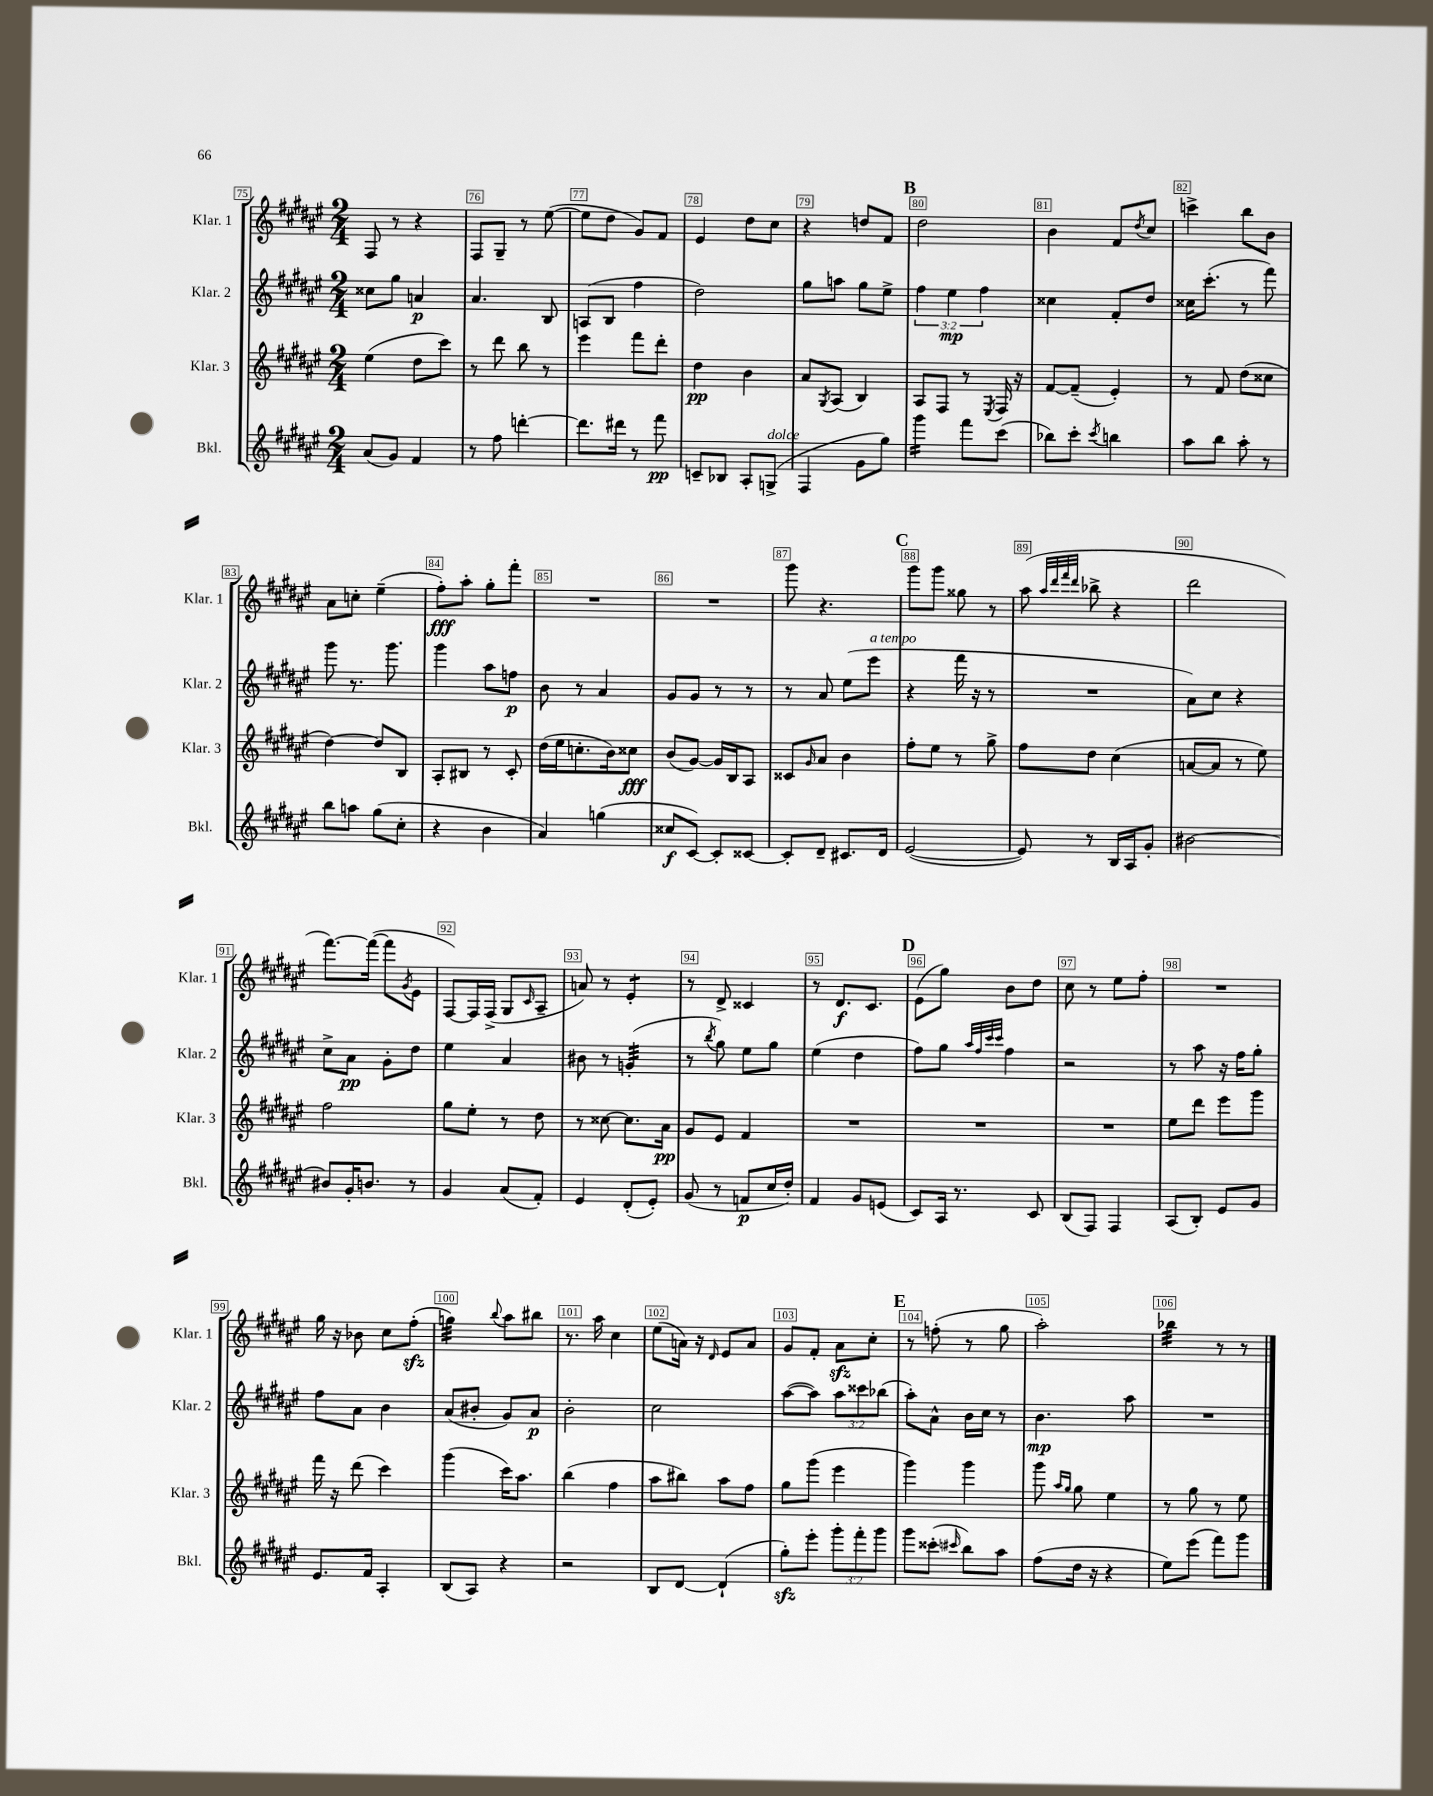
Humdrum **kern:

**kern	**kern	**kern	**kern
*staff4	*staff3	*staff2	*staff1
*clefG2	*clefG2	*clefG2	*clefG2
*k[f#c#g#d#a#e#]	*k[f#c#g#d#a#e#]	*k[f#c#g#d#a#e#]	*k[f#c#g#d#a#e#]
*M2/4	*M2/4	*M2/4	*M2/4
(8a#	(4ee#	8cc##	8F#
8g#)	.	8gg#	8r
4f#	8dd#	4a	4r
.	8ccc#)	.	.
=	=	=	=
8r	8r	4.a#	8F#
8ff#	8ddd#	.	8G#~
[4ddd'	8bb	.	8r
.	8r	8B	([8ee#
=	=	=	=
8.ddd]	4eee#	(8A	8ee#]
.	.	8B	8dd#
16ddd#	.	.	.
8r	8fff#	4ff#	8g#)
8fff#	8ddd#'	.	8f#
=	=	=	=
8c~	4dd#	2dd#)	4e#
8B-	.	.	.
8A#'	4b	.	8dd#
(8G^	.	.	8cc#
=	=	=	=
4F#	8a#	8gg#	4r
.	8qG#	.	.
.	(8A#	8aa	.
8g#	4B)	8gg#	8dd
8gg#)	.	8ee#^	8f#
=	=	=	=
4ggg#	8A#	6ff#	2dd#
.	8F#	.	.
.	.	6ee#	.
8fff#	8r	.	.
.	.	6ff#	.
.	8qE#	.	.
(8ccc#	16F#	.	.
.	16r	.	.
=	=	=	=
8bb-)	[8f#	4cc##	4b
8ccc#'	(8f#~]	.	.
8qccc#	.	.	.
4bb	4e#')	8f#'	8f#
.	.	.	8qdd#
.	.	8dd#	8cc#
=	=	=	=
8aa#	8r	16cc##	4ccc^
.	.	(8.ccc#'	.
8bb	8f#	.	.
8aa#'	(8dd#	8r	8bb
8r	8cc##	8fff#)	8b
=	=	=	=
8bb	[4dd#)	8ggg#	8a#
8aa	.	8.r	8cc'
(8gg#	8dd#]	.	(4ee#~
.	.	8.ggg#	.
8cc#'	8B	.	.
=	=	=	=
4r	8A#'	4ggg#	8ff#')
.	8B#	.	8aa#'
4b	8r	8aa#	8gg#'
.	8c#'	8ff	8fff#'
=	=	=	=
4a#)	(16dd#	8b	2r
.	16ee#	.	.
.	8.cc'	8r	.
(4gg	.	4a#	.
.	16b)	.	.
.	8cc##	.	.
=	=	=	=
8cc##	(8b	8g#	2r
[8c#)	[8g#)	8g#	.
8c#']	16g#]	8r	.
.	16B	.	.
[8c##	8A#	8r	.
=	=	=	=
8c##']	8c##	8r	8ggg#
.	16qqg#	.	.
8d#~	8a#	8a#	4.r
8.c#	4b	(8ee#	.
.	.	8eee#	.
16d#	.	.	.
=	=	=	=
([2e#	8ff#'	4r	8ggg#
.	8ee#	.	8ggg#
.	8r	16fff#	8gg##
.	.	16r	.
.	8gg#^	8r	8r
=	=	=	=
8e#])	8ff#	2r	(8aa#
.	.	.	32qqaa#
.	.	.	32qqddd#
.	.	.	32qqfff#
.	.	.	32qqddd#
8r	8dd#	.	8bb-^
16B	(4cc#	.	4r
16A#	.	.	.
8g#'	.	.	.
=	=	=	=
[2b#	[8a	8a#)	2ddd#
.	8a]	8cc#	.
.	8r	4r	.
.	8ee#)	.	.
=	=	=	=
8b#]	2ff#	8cc#^	[8.fff#)
16g#'	.	8a#	.
8.b	.	.	(16fff#_
.	.	8g#'	8fff#]
.	.	.	8qg#
8r	.	8dd#	8e#
=	=	=	=
4g#	8gg#	4ee#	[8F#)
.	8ee#'	.	16F#]
.	.	.	(16F#^
(8a#	8r	4a#	8G#
.	.	.	16qqc#
8f#')	8dd#	.	8A#~
=	=	=	=
4e#	8r	8b#	8a)
.	[8cc##	8r	8r
(8d#'	8.cc##]	(4g'	4e#'
8e#')	.	.	.
.	16a#	.	.
=	=	=	=
(8g#	8g#	8r	8r
.	.	8qbb	.
8r	8e#	8gg#)	8d#^
8f	4f#	8ee#	4c##
16cc#	.	8gg#	.
16dd#')	.	.	.
=	=	=	=
4f#	2r	(4ee#	8r
.	.	.	8.d#
8g#	.	4dd#	.
.	.	.	8.c#
(8e	.	.	.
=	=	=	=
8c#)	2r	8ff#)	(8e#
16A#	.	8gg#	8gg#)
8.r	.	.	.
.	.	32qqaa#	.
.	.	32qqff#	.
.	.	32qqccc#	.
.	.	32qqccc#	.
.	.	4ff#	8b
8c#	.	.	8dd#
=	=	=	=
(8B	2r	2r	8cc#
8F#)	.	.	8r
4F#	.	.	8ee#
.	.	.	8ff#'
=	=	=	=
(8A#	8ee#	8r	2r
8B')	8ddd#	8aa#	.
8e#	8eee#	16r	.
.	.	16ff#	.
8g#	8ggg#	8gg#'	.
=	=	=	=
8.e#	16fff#	8ff#	16gg#
.	16r	.	16r
.	(8ddd#	8a#	8b-
16f#	.	.	.
4A#'	4ccc#)	4b	8cc#
.	.	.	(8ff#'
=	=	=	=
(8B	(4ggg#	(8a#	4gg)
8A#)	.	8b#'	.
.	.	.	8qqbb
4r	16ccc#)	8g#)	8aa#
.	8.aa#	.	.
.	.	8a#	8bb#
=	=	=	=
2r	(4bb	2b'	8.r
.	.	.	16aa#
.	4ff#	.	4cc#
=	=	=	=
8B	8aa#	2cc#	(8ee#
[8d#	8bb#)	.	16a)
.	.	.	16r
.	.	.	16qqd#
(4d#`]	8aa#	.	8e#
.	8ff#	.	8a
=	=	=	=
8gg#')	8gg#	([8aa#	8g#
8eee#'	(8ggg#	8aa#])	8f#'
12ggg#'	4eee#	12aa#	8a#
12fff#'	.	12ccc##	.
.	.	.	8cc#'
12ggg#	.	(12bb-	.
=	=	=	=
8ggg#	4ggg#)	8aa#')	8r
(8ccc##'	.	8a#^^	(8ff'
16qqccc#	.	.	.
8bb)	4ggg#	16b	8r
.	.	16cc#	.
8aa#	.	8r	8gg#
=	=	=	=
(8ff#	8ggg#	4.b	2aa#')
.	16qqaa#	.	.
.	16qqgg#	.	.
16dd#	8gg#	.	.
16r	.	.	.
4r	4ee#	.	.
.	.	8aa#	.
=	=	=	=
8ee#)	8r	2r	4bb-
(8eee#	8gg#	.	.
8fff#)	8r	.	8r
8ggg#	8ee#	.	8r
==	==	==	==
*-	*-	*-	*-
